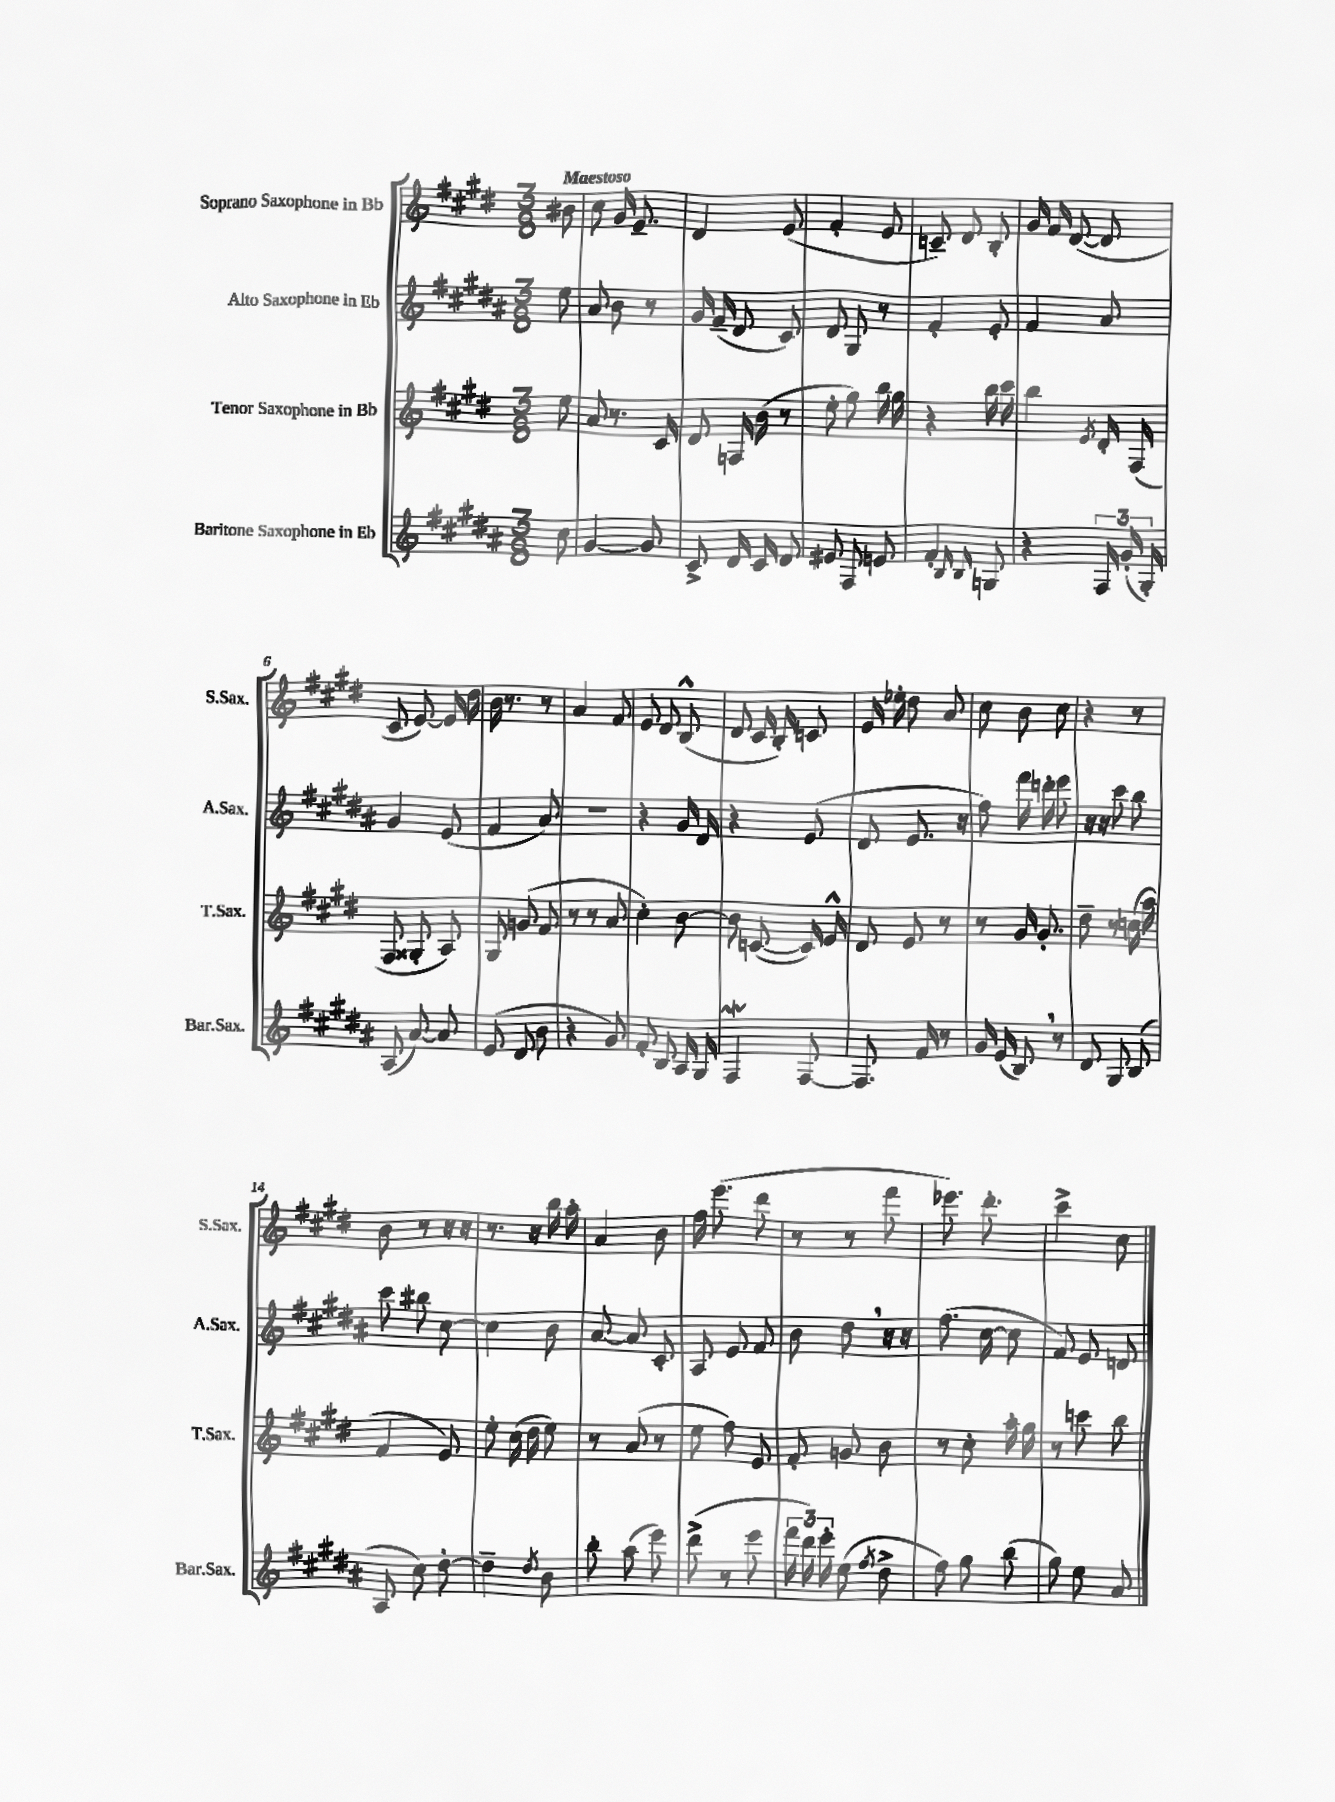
<<
\new StaffGroup <<
\new Staff = "s0" \with { instrumentName = "Soprano Saxophone in Bb" shortInstrumentName = "S.Sax." } {
    \clef treble \key e \major \numericTimeSignature \time 3/8 \partial 8 \tempo "Maestoso"
    \autoBeamOff bis'8 |
    cis''8 gis'16 e'8.-- |
    dis'4 e'8( |
    fis'4-. e'8 |
    c'8--) dis'8 b8-. |
    gis'16 fis'16 dis'8~( dis'8 |
    cis'8 e'8~) e'16 dis''16 |
    b'16 r8. r8 |
    a'4 fis'8 |
    e'8 dis'8 b8-^( |
    dis'8 cis'16 b16-.) c'8 |
    e'16 ees''16-. dis''8 a'8 |
    cis''8 b'8 cis''8 |
    r4 r8 |
    b'8 r8 r16 r16 |
    r8. r16 b''16 a''16-. |
    a'4 b'8 |
    fis''16 e'''8.( dis'''8 |
    r8 r8 fis'''8 |
    ees'''8.) dis'''8.-. |
    cis'''4-> cis''8 \bar "|." |
}
\new Staff = "s1" \with { instrumentName = "Alto Saxophone in Eb" shortInstrumentName = "A.Sax." } {
    \clef treble \key b \major \numericTimeSignature \time 3/8 \partial 8
    \autoBeamOff e''8 |
    ais'8 b'8 r8 |
    gis'16 fis'16--( dis'8 cis'8) |
    dis'8 gis8 r8 |
    fis'4-. e'8-. |
    fis'4 ais'8 |
    gis'4 e'8( |
    fis'4 ais'8) |
    R4. |
    r4 gis'16 dis'16 |
    r4 e'8( |
    dis'8 e'8. r16 |
    fis''8) fis'''16 d'''16-. e'''8 |
    r16 r16 cis'''8 b''8 |
    cis'''8 bis''8 cis''8~ |
    cis''4 b'8 |
    ais'8~ ais'8 cis'8-. |
    ais8 e'8 fis'8 |
    b'8 dis''8 \breathe r16 r16 |
    fis''8.( cis''16~ cis''8 |
    fis'8) e'8 d'8 \bar "|." |
}
\new Staff = "s2" \with { instrumentName = "Tenor Saxophone in Bb" shortInstrumentName = "T.Sax." } {
    \clef treble \key e \major \numericTimeSignature \time 3/8 \partial 8
    \autoBeamOff e''8 |
    a'8 r8. cis'16 |
    dis'8 f16 b'16( r8 |
    e''8-. gis''8) b''16 gis''16 |
    r4 b''16 cis'''16 |
    b''4 \acciaccatura { e'8 } dis'16-. fis16( |
    fis8 gisis8-. a8) |
    gis8 g'8( fis'8 |
    r8 r8 a'8 |
    cis''4-.) b'8~ |
    b'8 c'8~( c'16) e'16-^ |
    dis'8 e'8 r8 |
    r8 gis'16 gis'8.-. |
    dis''8-- r8 c''16( a''16 |
    fis'4 e'8) |
    e''8-. cis''16( dis''16 e''8) |
    r8 a'8( r8 |
    e''8 fis''8) e'8 |
    fis'8-. g'8 b'8 |
    r8 cis''8-. a''16-. gis''16 |
    r8 c'''8 b''8 \bar "|." |
}
\new Staff = "s3" \with { instrumentName = "Baritone Saxophone in Eb" shortInstrumentName = "Bar.Sax." } {
    \clef treble \key b \major \numericTimeSignature \time 3/8 \partial 8
    \autoBeamOff cis''8 |
    gis'4~ gis'8 |
    cis'8-> dis'16 cis'16 dis'8 |
    eis'8 fis8 e'8 |
    fis'4-. \grace { b16 b16 } g8 |
    r4 \tuplet 3/2 { fis16 gis'16-.( gis16-.) } |
    ais8( ais'8~) ais'8 |
    e'8( dis'8 b'8 |
    r4 gis'8) |
    fis'8-. b8 ais16 gis16 |
    fis4\mordent fis8~ |
    fis8. fis'16 r8 |
    gis'16 e'16( b8) \breathe r8 |
    dis'8 gis8 b8( |
    ais8 cis''8) dis''8~-. |
    dis''4-- \acciaccatura { dis''8 } b'8 |
    b''8-. ais''8( e'''8) |
    dis'''8->( r8 e'''8 |
    \tuplet 3/2 { fis'''16 dis'''16) e'''16-. } e''8( \acciaccatura { fis''8 } dis''8-> |
    fis''8) gis''8 b''8( |
    gis''8) e''8 ais'8 \bar "|." |
}
>>
>>
